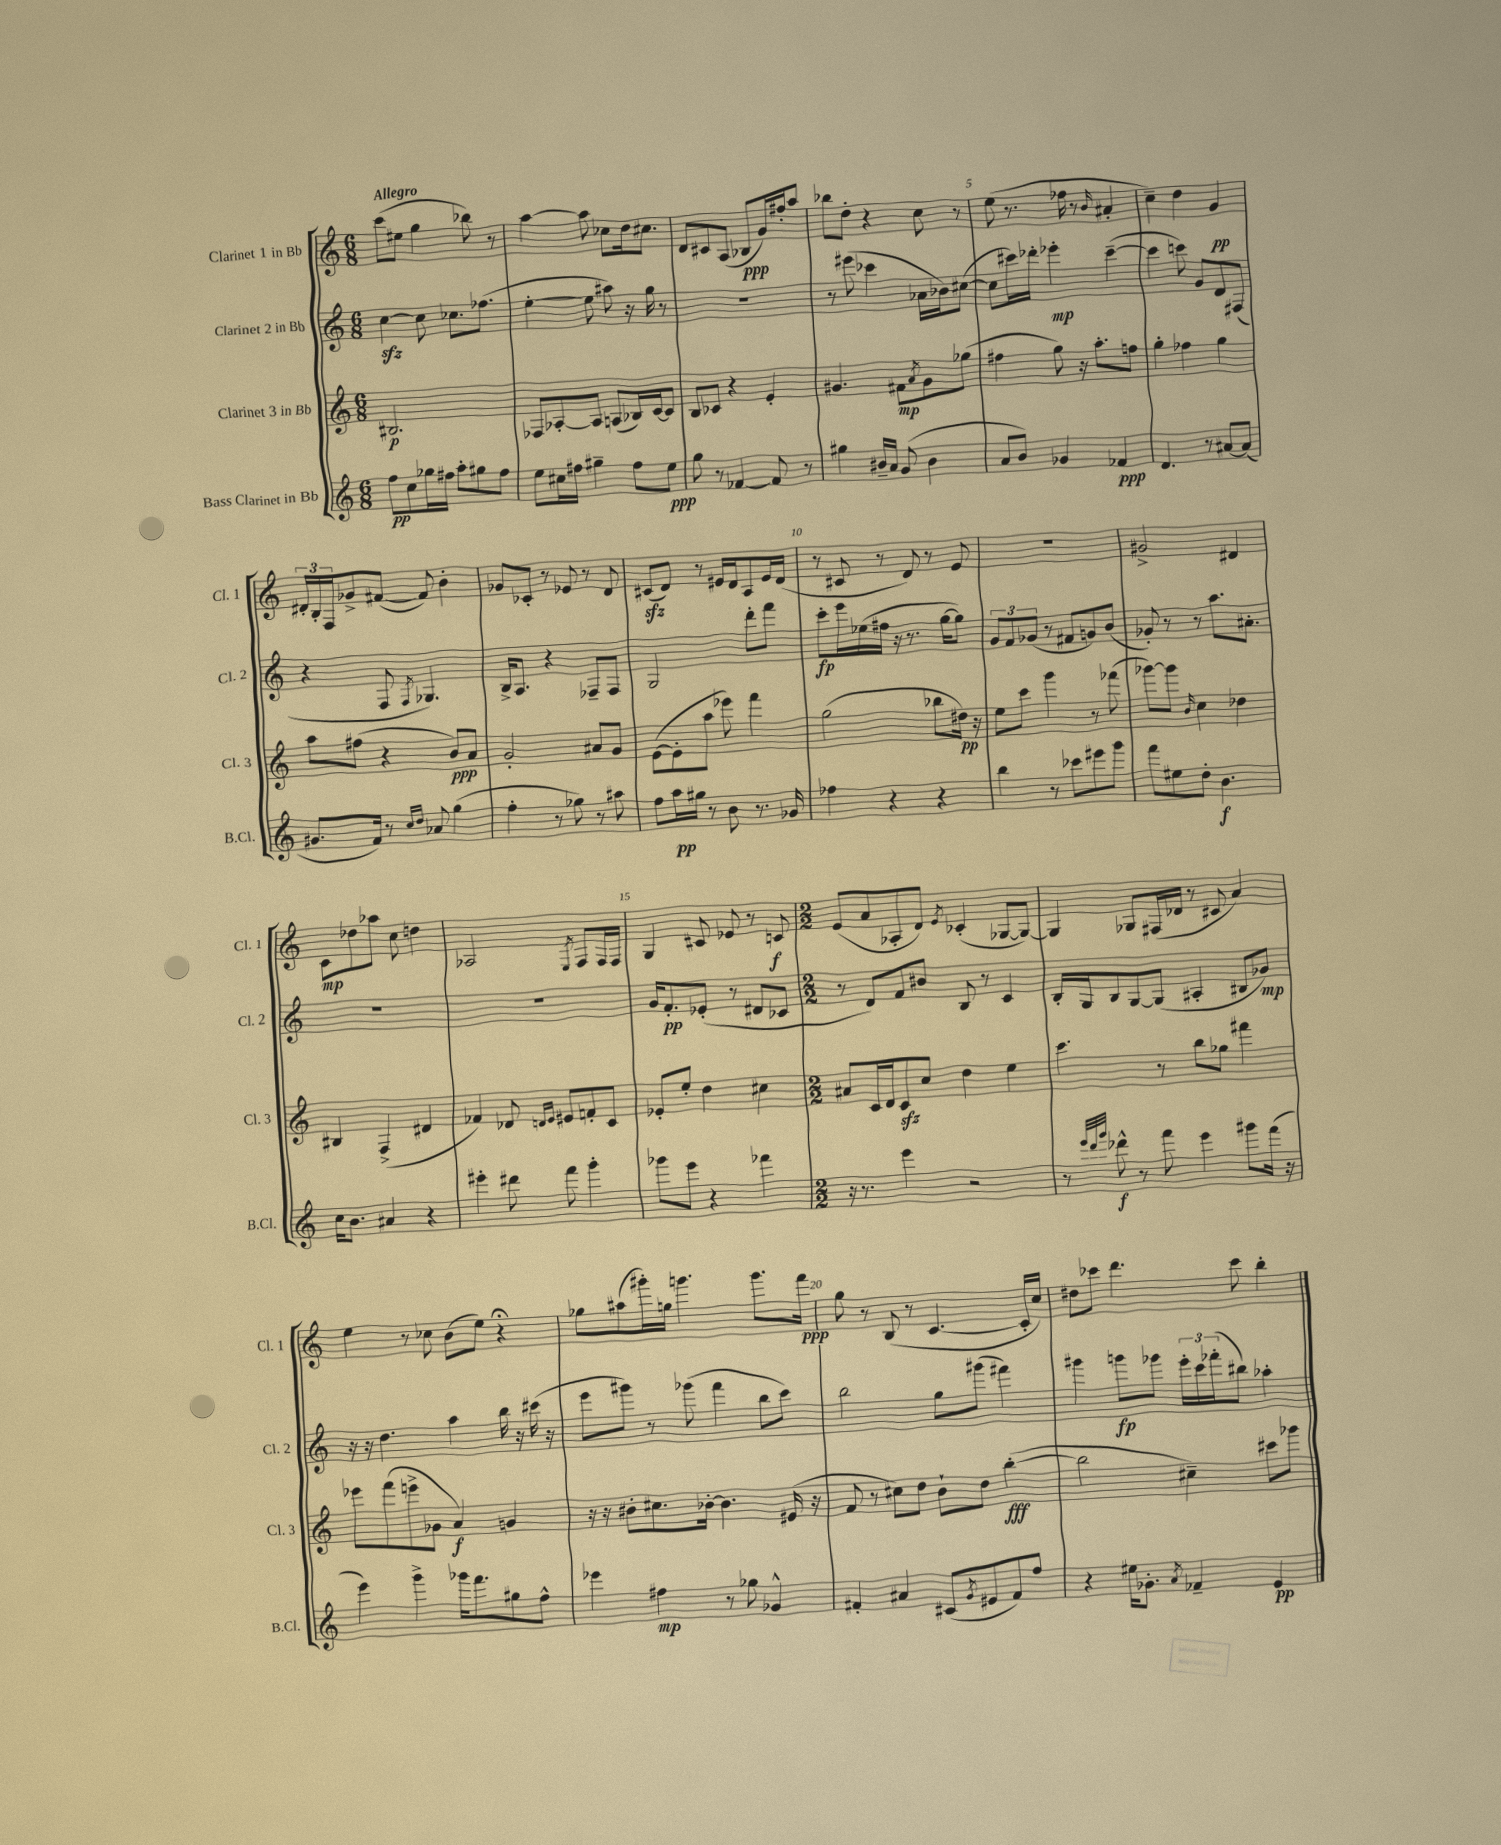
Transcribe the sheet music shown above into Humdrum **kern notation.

**kern	**kern	**kern	**kern
*staff4	*staff3	*staff2	*staff1
*clefG2	*clefG2	*clefG2	*clefG2
*k[]	*k[]	*k[]	*k[]
*M6/8	*M6/8	*M6/8	*M6/8
8ff	2.B#	[4cc	(8ccc
8cc	.	.	8ee#
16gg-	.	8cc]	4gg
16ff#	.	.	.
8aa'	.	8.cc-	.
8gg#	.	.	8bb-)
.	.	(8.ff-	.
8ff#	.	.	8r
=	=	=	=
8ee	8F-	[4ee'	[4aa
16cc#	[8A-'	.	.
16ff#	.	.	.
4gg#~	8A-]	8ee]	8aa]
.	(8A	8aa#)	8cc-
8ff#	16B-)	16r	16dd
.	[16c	16gg	8.cc#
8ee	8c]	8r	.
=	=	=	=
8gg	8B	2.r	8d
8r	8c-	.	8c#
[4f-	4r	.	(8A
.	.	.	8B-
8f-]	4e'	.	16g)
.	.	.	16ff#'
8r	.	.	8aa
=	=	=	=
4gg#	4.g#	8r	8bb-
.	.	(8eee#	8dd'
16b#~	.	4ccc-	4r
16a	.	.	.
(8g	8f#	.	.
.	8qa	.	.
4b#	8g#	16a-	8cc
.	.	16b-)	.
.	(8gg-	([8cc#	8r
=	=	=	=
8a	4ff#	8cc#]	(8ee
8b)	.	16ccc#)	8.r
.	.	16ddd-'	.
4g-	8gg)	4eee-'	.
.	.	.	16ff-
.	16r	.	8r
.	8.aa'	.	.
.	.	.	16qqb
4f-	.	([4ccc#~	4a#'
.	8ff	.	.
=	=	=	=
4.d	4gg'	4ccc#]	4cc~)
.	4ff-	8ccc)	4dd
8r	.	8g	.
[8a#	4gg	8d	4g
(8a#]	.	(8F#	.
=	=	=	=
8.g#	8aa	4r	24d#'
.	.	.	24B'
.	.	.	24F
.	(8ff#	.	8g-^
16f)	.	.	.
8r	4r	8F	([8f#
16qqcc	.	.	.
16qqdd	.	8qF	.
8a-	.	4.G-)	8f#])
(4gg	8b)	.	4b'
.	8a	.	.
=	=	=	=
4ff'	2g'	16B^	8g-
.	.	8.A	.
.	.	.	8c-'
8r	.	4r	8r
8gg-)	.	.	8e-
8r	8a#	8F-~	8r
8aa#	8g	8F-	8d
=	=	=	=
8ff	([8e	2G	(8c#
16aa	8e']	.	8d)
16gg#	.	.	.
8r	8aa	.	8r
8b	8eee-)	.	16e#
.	.	.	16d
8.r	4fff	8ddd'	8A
.	.	8fff	16e#
16g-	.	.	(16d
=	=	=	=
4ff-	(2gg	8ccc'	8r
.	.	16eee	8c#
.	.	(16ee-	.
4r	.	16ff#	8r
.	.	16r	.
.	.	8.r	8d)
4r	8bb-	.	8r
.	.	[16gg	.
.	16dd#)	8gg])	8e
.	16r	.	.
=	=	=	=
4bb	8ee	12g	2.r
.	.	12f	.
.	8ccc	.	.
.	.	(12g-	.
8r	4ggg	8r	.
8ccc-	.	8f#	.
8eee#	8r	8g)	.
8ggg	(8fff-	(8b	.
=	=	=	=
8fff	[8ggg-)	8g-')	2g#^
8ee#	8ggg-]	8r	.
.	16qqb	.	.
8dd'	4cc	8r	.
4.b	.	8.aa	.
.	4dd-	.	4d#
.	.	8.a#'	.
=	=	=	=
16cc	4B#	2.r	8c
8.b	.	.	.
.	.	.	8dd-
4a#	(4F^	.	8aa-
.	.	.	8cc
4r	4d#	.	4dd
=	=	=	=
4eee#'	4f-)	2.r	2A-
8ddd#	8d-	.	.
.	16qqd	.	.
.	16qqe	.	.
8fff	8e#	.	.
.	.	.	8qE
4ggg'	8f'	.	8F
.	8c	.	16F
.	.	.	16F
=	=	=	=
8ggg-	8e-'	16g	4G
.	.	8.f'	.
8eee	8ee'	.	.
4r	4dd	(8e-'	8c#
.	.	8r	8e-
4fff-	4cc#	8d#	8r
.	.	8c-	8c
=	=	=	=
*M2/2	*M2/2	*M2/2	*M2/2
16r	8a#	8r	(8e
8.r	.	.	.
.	16c	8d)	8a
.	16d	.	.
4eee	8c	8f	8A-'
.	8cc	8b#	8d)
.	.	.	8qe
2r	4dd	8B	(4c-'
.	.	8r	.
.	4ee	4c	[8G-
.	.	.	8G-_)
=	=	=	=
8r	4.ccc	16B'	4G-]
.	.	16G	.
32qqeee	.	.	.
32qqddd	.	.	.
32qqggg	.	.	.
8ddd-^^	.	8B	.
8r	.	[8G	8G-
8fff	8r	(8G]	(16F#
.	.	.	16d-
4eee	8bb	4A#'	8r
.	8gg-	.	8c#
8ggg#	4fff#	8B#	4a)
(16fff	.	8g-)	.
16r	.	.	.
=	=	=	=
4eee)	8eee-	16r	4ee
.	.	16r	.
.	(8fff	4.dd	.
4ggg^	8eee^	.	8r
.	8g-	.	8cc-
16ggg-	4a)	4aa	(8b
8.fff	.	.	.
.	.	.	8ee)
8gg#	4g	16bb	4r;
.	.	16r	.
8ff^^	.	(16ccc#	.
.	.	16r	.
=	=	=	=
4eee-	16r	8eee	8gg-
.	16r	.	.
.	8b#'	8ggg#)	(8aa#
4ff#	8.cc#	8r	16ggg#')
.	.	.	16gg
.	.	(8ggg-	4.ggg
.	[16b-'	.	.
8r	4.b-]	4fff	.
8gg-	.	.	.
4g-^^	.	8bb	8.ggg
.	(16e#	8ccc)	.
.	16r	.	16fff
=	=	=	=
4f#'	8f	2bb	8gg
.	8r	.	8r
4a#	8cc#)	.	(8B
.	8dd	.	8r
(8c#	8b`	8gg	[4.c
8qg	.	.	.
8e#	8dd	(8ggg#	.
8f#)	([4bb'	4fff#)	.
8ff	.	.	16c']
.	.	.	16cc)
=	=	=	=
4r	2bb]	4ggg#	8dd#
.	.	.	8ccc-
16ee#	.	8ggg	4.ddd
8.g-'	.	.	.
.	.	8ggg-	.
8qa	.	.	.
4f-~	4cc#~)	24eee'	.
.	.	24ccc	.
.	.	(24fff-'	.
.	.	8bb#)	8ccc-
4e	8ccc#	4aa-'	4bb'
.	8ggg-	.	.
==	==	==	==
*-	*-	*-	*-
